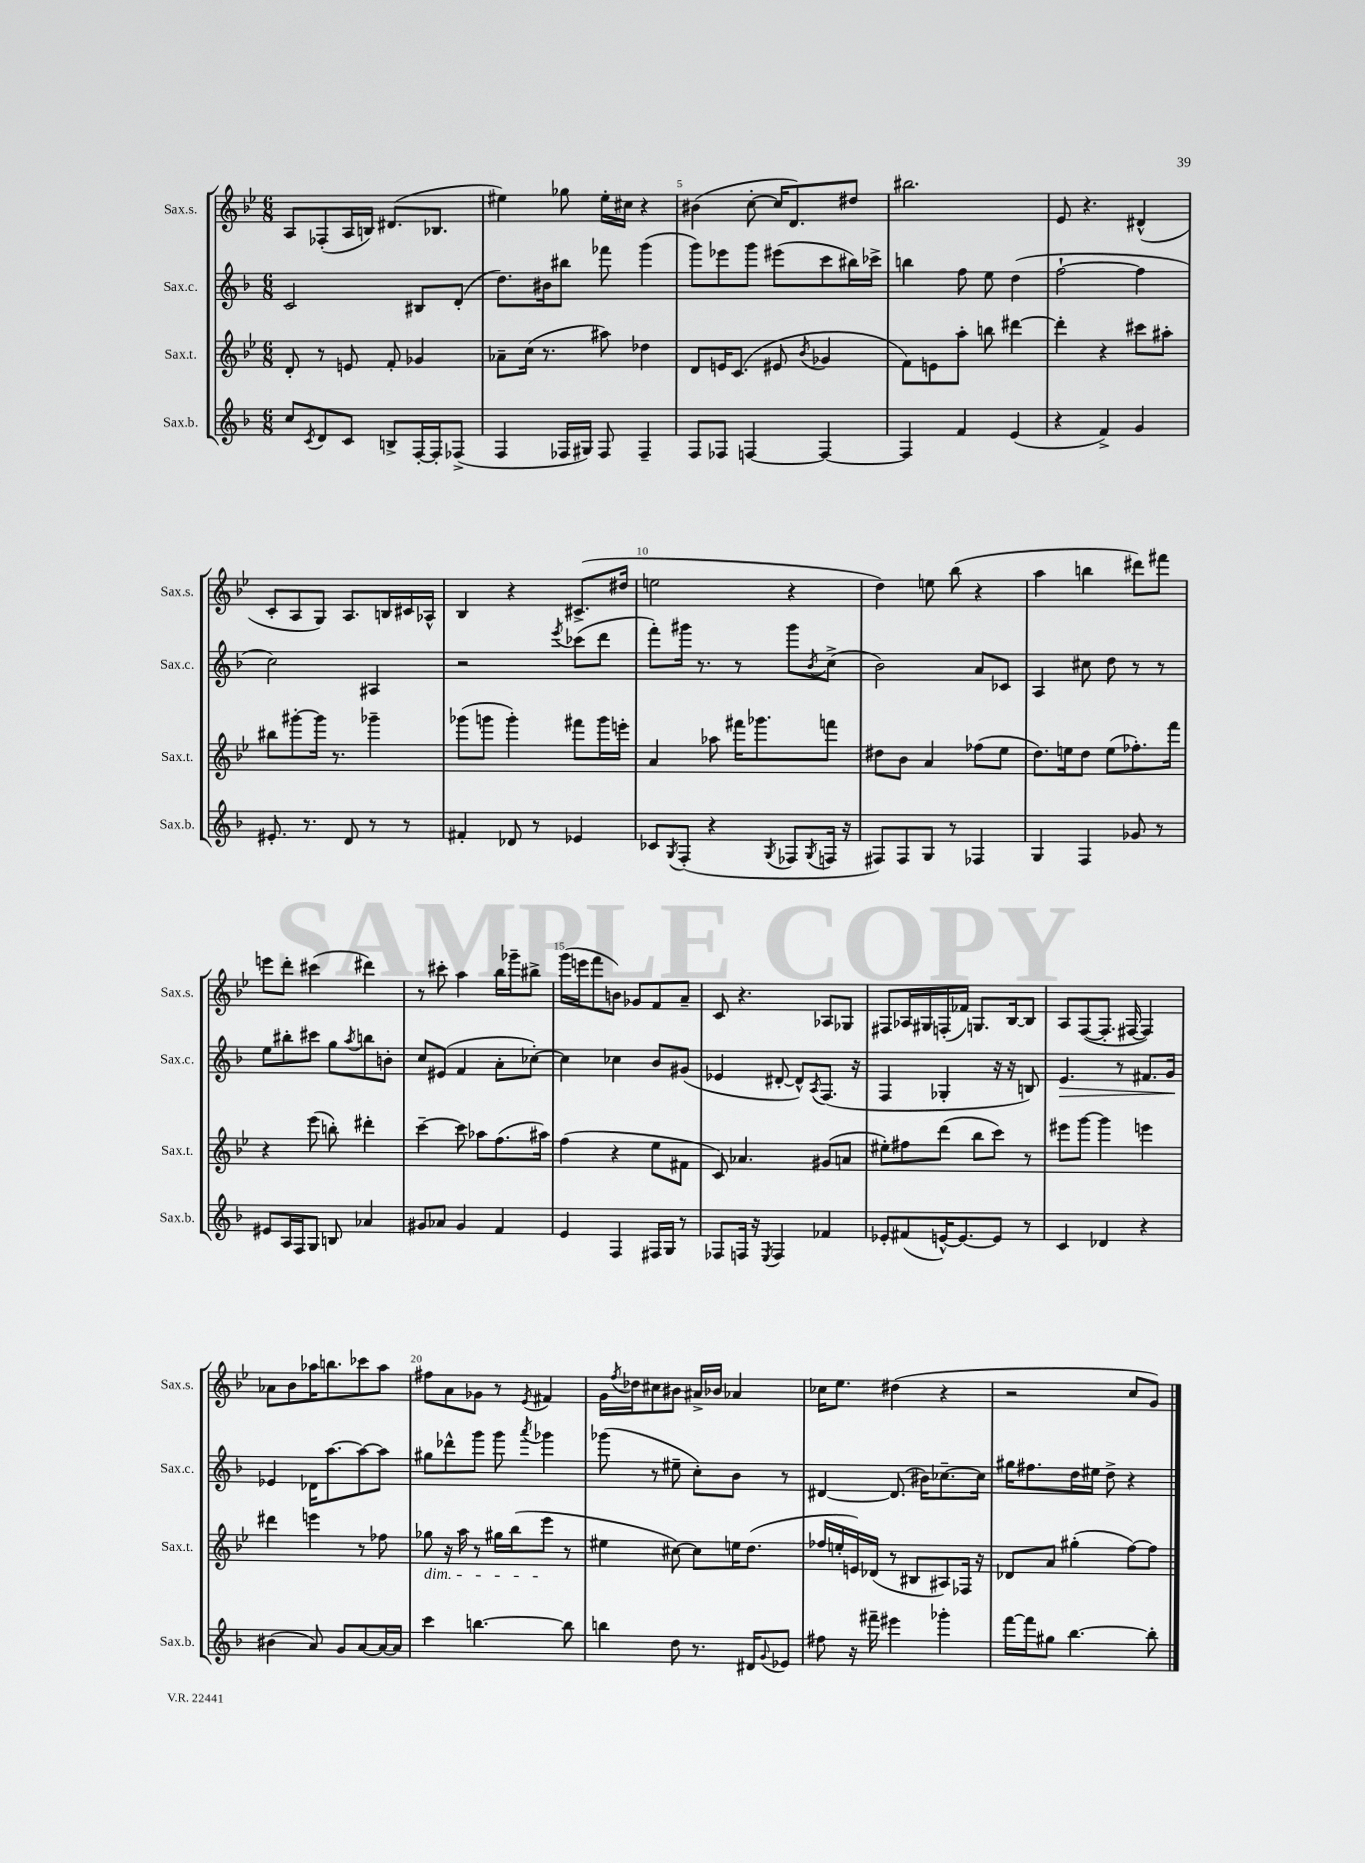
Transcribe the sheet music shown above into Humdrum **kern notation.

**kern	**kern	**kern	**dynam	**kern
*part4	*part3	*part2	*part2	*part1
*staff4	*staff3	*staff2	*staff2	*staff1
*I"Sax.b.	*I"Sax.t.	*I"Sax.c.	*	*I"Sax.s.
*I'Sax.b.	*I'Sax.t.	*I'Sax.c.	*	*I'Sax.s.
*clefG2	*clefG2	*clefG2	*	*clefG2
*k[b-]	*k[b-e-]	*k[b-]	*	*k[b-e-]
*M6/8	*M6/8	*M6/8	*	*M6/8
=3	=3	=3	=3	=3
8cc/L	8d'/	2c/	.	8A/L
8qc/	.	.	.	.
8d/	8r	.	.	(8F-X'/
8c/J	8en/	.	.	16A/L
.	.	.	.	16Bn/JJ)
8Bn^/L	8f'/	.	.	(8.d#X/L
[16F'/L	4g-X/	8B#X/L	.	.
16F'/J]	.	.	.	8.B-X/J
(8F-X^/J	.	(8d'/J	.	.
=4	=4	=4	=4	=4
4F/	8a-X~\L	8.dd\L)	.	4ee#X\)
.	(16cc\Jk	.	.	.
.	8.r	16b#X\k	.	.
16F-X/LL	.	8bb#X\J	.	8gg-X\
16G#X/JJ)	.	.	.	.
8F-/	8aa#X\)	8fff-X\	.	16ee#'\LL
.	.	.	.	16cc#X\JJ
4F-~/	4dd-X\	(4ggg\	.	4r
=5	=5	=5	=5	=5
8F/L	8d/L	8ggg\L)	.	(4b#X\
8F-X/J	16en/K	8eee-X\	.	.
.	(8.c/J	.	.	.
[4Fn/	.	8ggg\J	.	[8cc'\
.	8e#X/	(8eee#X\L	.	16cc/KL]
.	.	.	.	8.d/)
.	8qb-/	.	.	.
4F/_	4g-X/	8ccc\	.	.
.	.	16bb#X\L)	.	8dd#X/J
.	.	16ccc-X^\JJ	.	.
=6	=6	=6	=6	=6
4F/]	8f\L)	4bbn\	.	2.bb#X\
.	8en\	.	.	.
4f/	8aa'\J	8ff\	.	.
.	8bbn\	8ee\	.	.
(4e/	[4ddd#X\	(4dd\	.	.
=7	=7	=7	=7	=7
4r	4ddd#'\]	[2ff`\	.	8e-/
.	.	.	.	4.r
4f^/)	4r	.	.	.
4g/	8ccc#X\L	4ff\]	.	(4d#X^^/
.	8aa#X'\J	.	.	.
!!LO:LB:g=z
=8	=8	=8	=8	=8
8.e#X'/	8bb#X\L	2cc\)	.	8c'/L
.	[8ggg#X'\	.	.	8A/
8.r	.	.	.	.
.	16ggg#\Jk]	.	.	8G/J)
.	8.r	.	.	.
8d/	.	.	.	8.A/L
8r	4ggg-X~\	4A#X/	.	.
.	.	.	.	16Bn/L
8r	.	.	.	16c#X/
.	.	.	.	16A-X^^/JJ
=9	=9	=9	=9	=9
4f#X'/	(8ggg-X\L	2r	.	4B-/
.	8gggn\J	.	.	.
8d-X/	4ggg'\)	.	.	4r
8r	.	.	.	.
.	.	8qeee/	.	.
4e-X/	8fff#X\L	(8ccc-X\L	.	(8.c#X^/L
.	16ggg\L	8ddd\J	.	.
.	16eeen'\JJ	.	.	16dd#X/Jk
=10	=10	=10	=10	=10
8c-X/L	4a/	8fff'\L)	.	2een\
8qG/	.	.	.	.
(8F'/J	.	16ggg#X\Jk	.	.
.	.	8.r	.	.
4r	8aa-X\	.	.	.
.	16fff#X\KL	8r	.	.
.	8.ggg-X\	.	.	.
8qG/	.	.	.	.
8F-X/L	.	8ggg#\L	.	4r
8qG/	.	8qb-/	.	.
16Fn/Jk	8fffn\J	(8cc^\J	.	.
16r	.	.	.	.
=11	=11	=11	=11	=11
8F#X/L)	8dd#X\L	2b-\)	.	4dd\)
8F#/	8b-\J	.	.	.
8G/J	4a/	.	.	8een\
8r	.	.	.	(8bb-\
4F-X/	(8ff-X\L	8a/L	.	4r
.	8ee-\J	8c-X/J	.	.
=12	=12	=12	=12	=12
4G/	8.dd\L)	4A/	.	4aa\
.	16een\k	.	.	.
4F/	8dd\J	8cc#X\	.	4bbn\
.	(8ee\L	8dd\	.	.
8g-X/	8.ff-X'\)	8r	.	8ddd#X\L)
8r	.	8r	.	8fff#X\J
.	16fff\Jk	.	.	.
!!LO:LB:g=z
=13	=13	=13	=13	=13
8e#X/L	4r	8ee\L	.	8eeen\L
16A/L	.	8bb#X'\	.	8ddd'\J
16F/J	.	.	.	.
8G/J	(8eee-\	8ccc#X\J	.	(4ccc#X\
8Bn/	8bbn'\)	8gg\L	.	.
.	.	8qaa/	.	.
4a-X/	4ddd#X'\	8bbn\	.	4ddd#X\)
.	.	8bn'\J	.	.
=14	=14	=14	=14	=14
8g#X/L	[4ccc~\	8cc/L	.	8r
8a-X/J	.	(8e#X/J	.	8ccc#X'\
4g#/	8ccc\]	4f/	.	4aa\
.	8aa-X\L	.	.	.
4f/	(8.ff\	8a'\L	.	16bb-\LL
.	.	.	.	16ggg-X~\J
.	.	[8cc-X'\J)	.	8bb#X^\J
.	16aa#X\Jk)	.	.	.
=15	=15	=15	=15	=15
4e/	(4ff\	4cc-\]	.	(16ggg\LL
.	.	.	.	16eeen\J
.	.	.	.	8fff\
4F/	4r	4cc-X\	.	8bn\J)
.	.	.	.	8g-X/L
16F#X/LL	8ee-\L	8b-/L	.	8f/
16G/JJ	.	.	.	.
8r	8f#X\J	(8g#X/J	.	8a~/J
=16	=16	=16	=16	=16
8F-X/L	8c/)	4e-X/	.	8c/
16Fn/Jk	4.a-X/	.	.	4.r
16r	.	.	.	.
8qE/	.	.	.	.
4F/	.	[8d#X'/	.	.
.	.	8d#^^/L])	.	.
.	.	8qA/	.	.
4f-X/	(8g#X/L	(8.F/J	.	8A-X/L
.	8an/J	.	.	8G-X/J
.	.	16r	.	.
=17	=17	=17	=17	=17
8e-X'/L	8ee#X'\L)	4F/	.	8F#X/L
(8f#X/	8ff#X\	.	.	16A-X/L
.	.	.	.	16G#X/
[16en^^/K)	(8ddd\J	4G-X'/	.	(16Fn'/
8.e/_	.	.	.	16f-X/JJ)
.	8bb-\L	.	.	8.Gn/L
8e/J]	8ccc\J)	16r	.	.
.	.	16r	.	[16B-/k
8r	8r	8Bn/)	.	8B-/J]
=18	=18	=18	=18	=18
!	!	!	!LO:HP:b	!
4c/	8eee#X\L	4.e/	>	8A/L
.	[8ggg\J	.	.	([8F/
4d-X/	4ggg\]	.	.	8.F'/J]
.	.	8r	.	.
.	.	.	.	[16F#X/
4r	4eeen\	8.f#X/L	.	4F#/])
.	.	16g/Jk	.	.
.	.	.	]	.
!!LO:LB:g=z
=19	=19	=19	=19	=19
(4b#X\	4ddd#X\	4e-X/	.	8a-X\L
.	.	.	.	8b-\
8a/)	4eeen\	16d-X\KL	.	16aa-X\K
.	.	[8.aa\	.	8.bbn\
8g/L	.	.	.	.
[8a/	8r	8aa\_	.	8ccc-X\
16a/L_	8ff-X\	8aa\J]	.	8aa-\J
16a/JJ]	.	.	.	.
=20	=20	=20	=20	=20
!	!LO:TX:b:i:t=dim.	!	!	!
4ccc\	8gg-X\	8gg#X\L	.	8ff#X\L
.	16r	8ddd-X^^\	.	8a\
.	16aa\	.	.	.
[4.bbn\	8r	8ggg\J	.	8g-X\J
.	16gg#X\LL	8ggg\	.	8r
.	(16bb-\J	.	.	.
.	.	8qaaa/	.	8qe-/
.	8eee-\J	4ggg-X\	.	4f#X/
8bb\]	8r	.	.	.
=21	=21	=21	=21	=21
4bbn\	4ee#X\	(8ggg-X\	.	16g\LL
.	.	.	.	8qff/
.	.	.	.	16dd-X\J
.	.	8r	.	8cc#X\
8dd\	[8cc#X\)	8ee#X~\	.	8b#X\J
8.r	8cc#\L]	8cc'\L)	.	16a#X^/LL
.	.	.	.	16b-X/JJ
.	16een\K	8b-\J	.	4a-X/
16d#X/KL	(8.dd\J	.	.	.
8qqg/	.	.	.	.
8e-X/J	.	8r	.	.
=22	=22	=22	=22	=22
8ff#X\	16ff-X/LL	[4d#X/	.	16cc-X\KL
.	16een'/	.	.	8.ee-\J
16r	16en/)	.	.	.
16fff#X~\	(16d-X/JJ	.	.	.
4eee#X\	8r	(8.d#/]	.	(4dd#X\
.	8B#X/L	.	.	.
.	.	16b#X\KL)	.	.
4ggg-X'\	8A#X/)	[8.cc-X~\	.	4r
.	16F-X/Jk	.	.	.
.	16r	16cc-\Jk]	.	.
=23	=23	=23	=23	=23
[16fff\LL	8d-X/L	16gg#X\KL	.	2r
16fff\J]	.	8.ff#X\	.	.
8gg#X\J	8a/J	.	.	.
[4.bb-\	(4gg#X'\	16dd\L	.	.
.	.	16ee#X\JJ	.	.
.	.	8dd^\	.	.
.	[8ff\L)	4r	.	8cc/L
8bb-'\]	8ff\J]	.	.	8g/J)
==	==	==	==	==
*-	*-	*-	*-	*-
